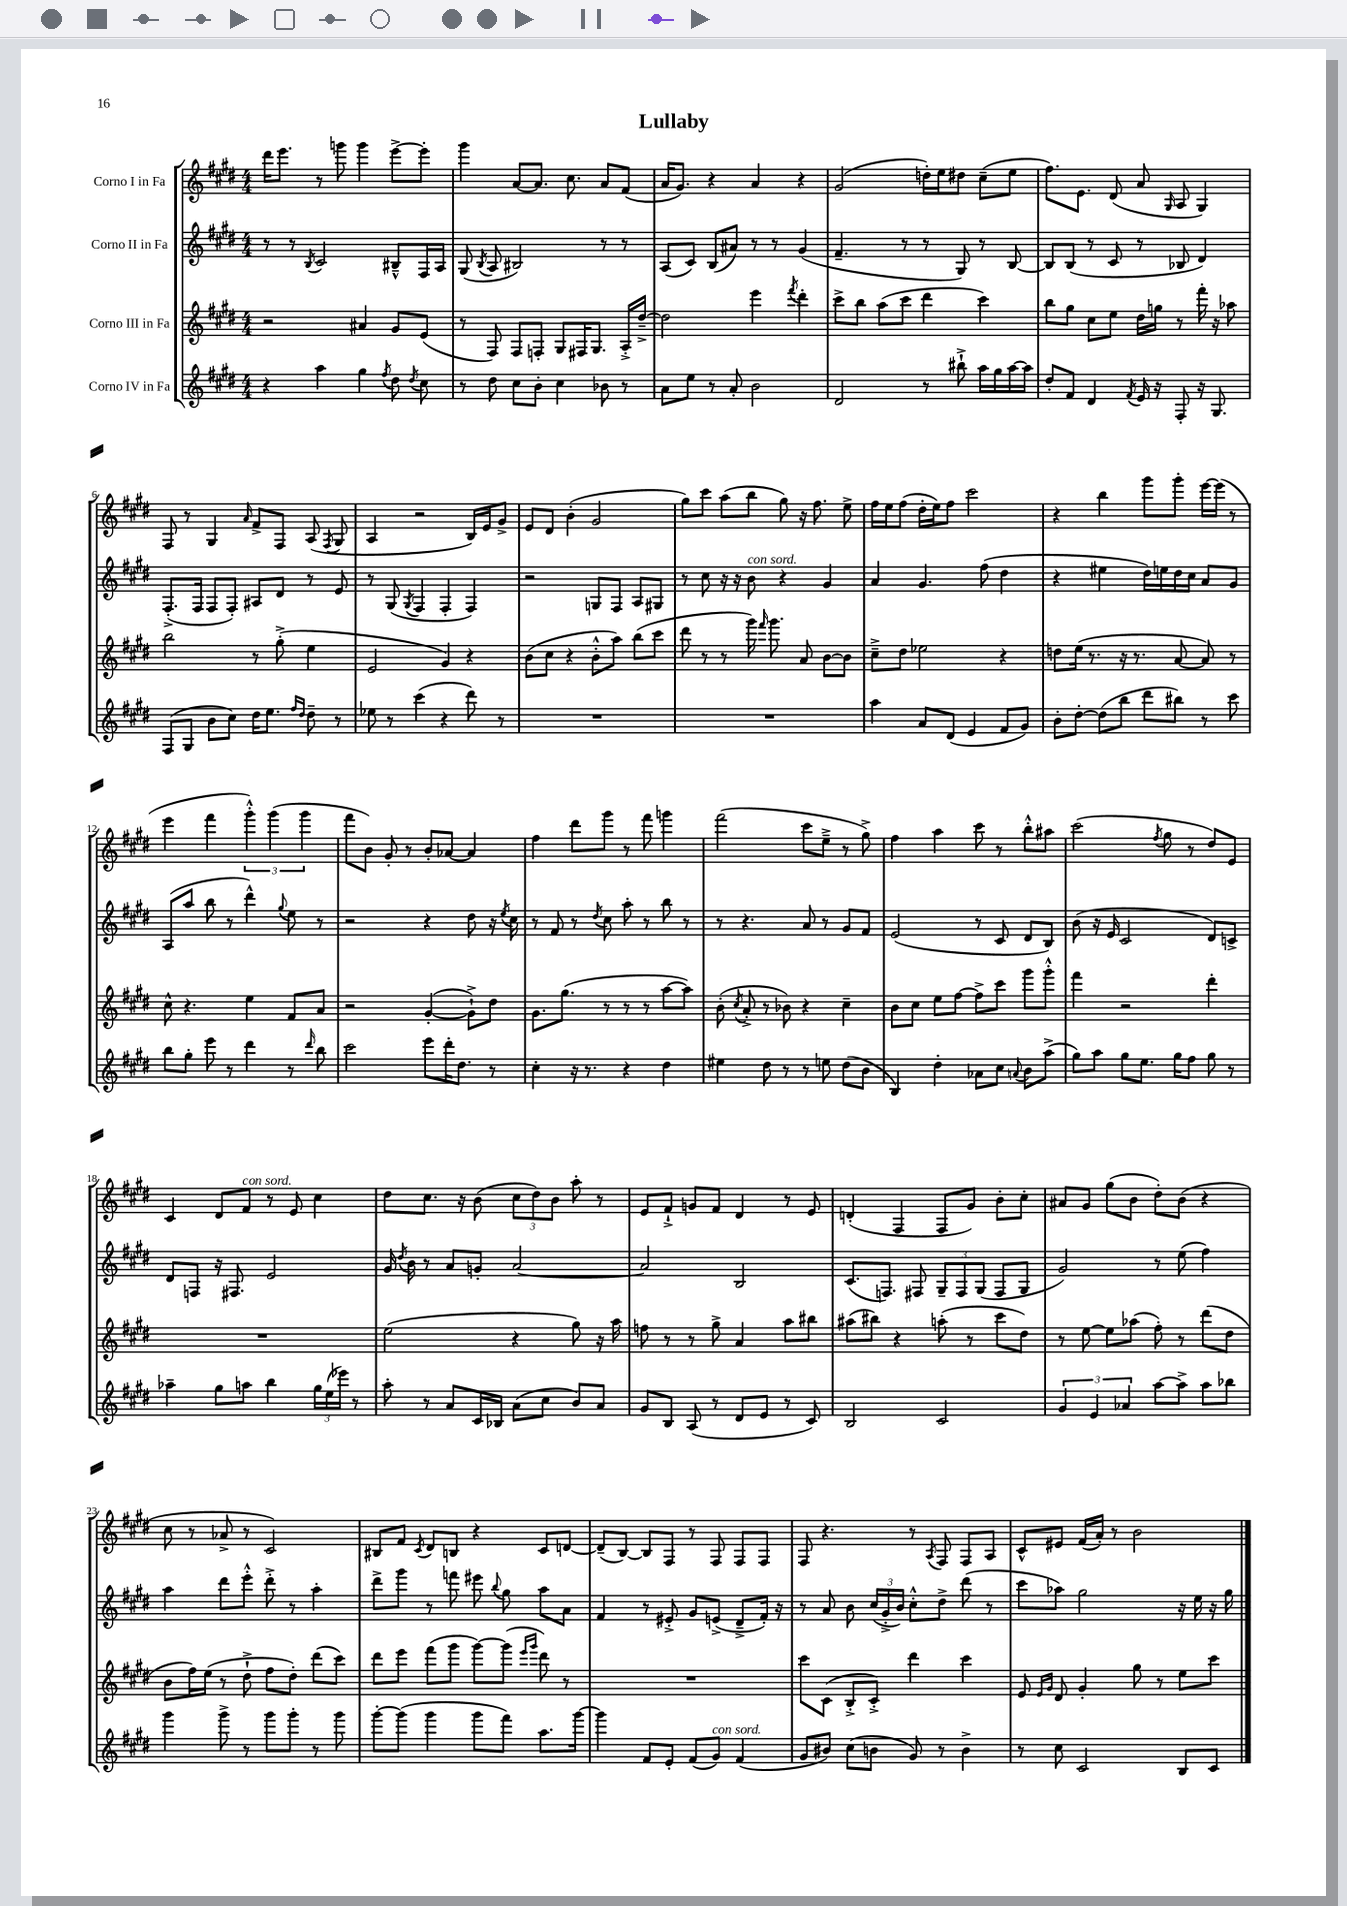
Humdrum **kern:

**kern	**kern	**kern	**kern
*staff4	*staff3	*staff2	*staff1
*clefG2	*clefG2	*clefG2	*clefG2
*k[f#c#g#d#]	*k[f#c#g#d#]	*k[f#c#g#d#]	*k[f#c#g#d#]
*M4/4	*M4/4	*M4/4	*M4/4
4r	2r	8r	16ddd#
.	.	.	8.eee
.	.	8r	.
.	.	8qB	.
4aa	.	2c#	8r
.	.	.	8ggg
4gg#	4a#	.	4ggg
8qff#	.	.	.
8dd#	8g#	8B#~^^	[8eee^
8qdd#	.	.	.
8cc#	(8e	16F#	8eee']
.	.	16A	.
=	=	=	=
8r	8r	(8G#	4ggg#
.	.	8qB	.
8dd#	8F#)	8A	.
8cc#	8F#	2B#)	[8a
8b'	8F'	.	8.a]
4cc#	8G#	.	.
.	.	.	8.cc#
.	16F#	.	.
.	8.G#	.	.
8b-	.	8r	8a
8r	16A'^	8r	(8f#
.	[16dd#~^	.	.
=	=	=	=
8a	2dd#]	(8A	16a
.	.	.	8.g#)
8ee	.	8c#)	.
8r	.	(8B	4r
8a'	.	8a#)	.
2b	4eee	8r	4a
.	.	8r	.
.	8qfff#	.	.
.	4ddd#'	(4g#	4r
=	=	=	=
2d#	8ccc#^	4.f#~	(2g#
.	8bb	.	.
.	(8aa	.	.
.	8ccc#	8r	.
8r	4ddd#	8r	16dd')
.	.	.	16ee
8bb#`^	.	8G#)	8dd#
16aa	4ccc#)	8r	(8cc#~
16gg#	.	.	.
[16aa	.	[8B	8ee
16aa]	.	.	.
=	=	=	=
8dd#'	8bb	8B]	8.ff#)
8f#	8gg#	(8B	.
.	.	.	8.e
4d#	8cc#	8r	.
.	8ee	8c#	(8d#
8qf#	.	.	.
16e	16dd#	8r	8a
16r	16gg	.	.
.	.	.	16qqG#
8F#'	8r	8B-	8A
16r	16fff#'	4d#)	4G#)
8.G#	16r	.	.
.	8aa-	.	.
=	=	=	=
(8F#	2bb	(8.F#'^	8F#
8G#	.	.	8r
.	.	16F#	.
8b	.	8F#	4G#
8cc#)	.	8F#')	.
.	.	.	16qqa
16dd#	8r	8A#	8f#^
8.ee	.	.	.
.	(8gg#'^	8d#	8F#
16qqff#	.	.	.
16qqdd#	.	.	.
8dd#~	4ee	8r	(8A
.	.	.	8qF#
8r	.	8e	8G#
=	=	=	=
8ee-	2e	8r	4A
8r	.	(8G#	.
.	.	8qG#	.
(4ccc#	.	4F#	2r
4r	4g#)	4F#'	.
8ddd#)	4r	4F#)	16B)
.	.	.	16e
8r	.	.	8g#^
=	=	=	=
1r	(8b	2r	8e
.	8cc#	.	8d#
.	4r	.	(4b'
.	8b'^^	8G	2g#
.	8aa)	8F#	.
.	(8bb	8A	.
.	8ccc#	8G#	.
=	=	=	=
1r	8ddd#	8r	8gg#)
.	8r	8cc#	8ccc#
.	8r	16r	(8aa
.	.	16r	.
.	16ggg#)	8b	8bb
.	16qqfff#	.	.
.	8.ggg#	.	.
.	.	4r	8gg#)
.	8a	.	16r
.	.	.	8.ff#
.	[8b	4g#	.
.	8b]	.	8ee^
=	=	=	=
4aa	8cc#~^	4a	16ff#
.	.	.	16ee
.	8dd#	.	(8ff#
8a	2ee-	4.g#	16dd#'
.	.	.	16ee)
(8d#	.	.	8ff#
4e	.	.	2ccc#
.	.	(8ff#	.
8f#	4r	4dd#	.
8g#)	.	.	.
=	=	=	=
8b'	8dd	4r	4r
[8dd#'	(16ee	.	.
.	8.r	.	.
(8dd#]	.	4ee#	4bb
8bb	16r	.	.
.	8.r	.	.
8ddd#	.	16dd#)	8ggg#
.	.	16ee	.
8bb#)	[8a	16dd#	8ggg#'
.	.	16cc#	.
8r	8a])	8a	[16eee
.	.	.	(16eee]
8ccc#	8r	8g#	8r
=	=	=	=
8bb	8cc#^^	(8A	4eee
8gg#'	4.r	8aa	.
8eee	.	8bb	4fff#
8r	.	8r	.
4ddd#	4ee	4ddd#^^)	6ggg#'^^)
.	.	.	(6ggg#
.	.	8qqgg#	.
8r	8f#	8ee	.
.	.	.	6ggg#
16qqddd#	.	.	.
8bb	8a	8r	.
=	=	=	=
2ccc#	2r	2r	8fff#
.	.	.	8b)
.	.	.	8g#'
.	.	.	8r
8eee	([4g#'	4r	8b'
16ddd#'	.	.	[8a-
8.dd#	.	.	.
.	8g#`^])	8dd#	4a-]
8r	8dd#	16r	.
.	.	8qee	.
.	.	16cc#	.
=	=	=	=
4cc#'	8.g#	8r	4ff#
.	.	8f#	.
.	(8.gg#	.	.
16r	.	8r	8ddd#
8.r	.	.	.
.	.	8qdd#	.
.	8r	8cc#	8ggg#
4r	8r	8aa'	8r
.	8r	8r	8fff#
4dd#	[8aa	8bb	4ggg
.	8aa])	8r	.
=	=	=	=
4ee#	(8b'	8r	(2fff#
.	8qcc#	.	.
.	8a'^	4.r	.
8dd#	8r	.	.
8r	8b-)	.	.
8r	4r	8a	8ccc#
8ee	.	8r	8ee~^
(8dd#	4cc#~	8g#	8r
8b	.	8f#	8gg#^)
=	=	=	=
4B)	8b	(2e	4ff#
.	8cc#	.	.
4dd#'	8ee	.	4aa
.	[8ff#	.	.
8a-	8ff#^]	8r	8ccc#
8cc#	8ccc#	8c#	8r
8qqa	.	.	.
8b	8ggg#	8d#	8bb'^^
(8aa^	8ggg#'^^	8B)	8aa#
=	=	=	=
8gg#)	4fff#	(8b	(2ccc#
8aa	.	16r	.
.	.	16e	.
8gg#	2r	2c#	.
8.ee	.	.	.
.	.	.	8qff#
.	.	.	8gg#
16gg#	.	.	.
8ff#	.	.	8r
8gg#	4ddd#'	8d#)	8dd#)
8r	.	8c^	8e
=	=	=	=
4aa-~	1r	8d#	4c#
.	.	8F	.
8gg#	.	16r	8d#
.	.	8.F#	.
8aa	.	.	8f#
4bb	.	2e	8r
.	.	.	8e
24gg#	.	.	4cc#
(24ee	.	.	.
24eee-)	.	.	.
8r	.	.	.
=	=	=	=
8aa'	(2ee	16g#	8dd#
.	.	8qdd#	.
.	.	16b	.
8r	.	8r	8.cc#
8a	.	8a	.
.	.	.	16r
16c#	.	8g'	(8b
16B-	.	.	.
(8a	4r	[2a	12cc#
.	.	.	12dd#)
8cc#	.	.	.
.	.	.	12b
8b)	8gg#)	.	8aa'
8a	16r	.	8r
.	16aa	.	.
=	=	=	=
8g#	8ff	2a]	8e
8B	8r	.	8f#`^
(8A	8r	.	8g
8r	8gg#^	.	8f#
8d#	4a	2B	4d#
8e	.	.	.
8r	8aa	.	8r
8c#)	8bb#	.	8e
=	=	=	=
2B	(8aa#	(8.c#	(4d'
.	8bb#)	.	.
.	.	8.F)	.
.	4r	.	4F#
.	.	8F#	.
2c#	(8aa'	12G#~	8F#
.	.	12F#	.
.	8r	.	8g#)
.	.	(12G#	.
.	8ccc#	8F#	8b'
.	8dd#)	8G#	8cc#'
=	=	=	=
6g#	8r	2g#)	8a#
.	[8ee	.	8g#
6e	.	.	.
.	8ee]	.	(8gg#
6a-	.	.	.
.	(8aa-	.	8b
[8aa	8ff#')	8r	8dd#')
8aa^]	8r	(8ee	(8b
8aa	(8ddd#	4ff#)	4r
8bb-	8dd#	.	.
=	=	=	=
4ggg#	8b	4aa	8cc#
.	16ff#)	.	8r
.	(16ee	.	.
8ggg#^	8r	8ddd#	8a-^
8r	8dd#`^	8eee'^^	8r
8ggg#	8ff#	8ddd#'^	2c#)
8ggg#'	8dd#')	8r	.
8r	(8ddd#	4aa'	.
8ggg#	8ccc#)	.	.
=	=	=	=
[8ggg#'	8ddd#	8ddd#^	8B#
(8ggg#]	8eee	8ggg#	8f#
.	.	.	8qc#
4ggg#	(8fff#	8r	8d#
.	8ggg#	8fff	8B
8ggg#	[8ggg#)	8eee#	4r
.	.	8qqbb	.
8fff#)	(8ggg#]	8gg#	.
.	16qqeee	.	.
.	16qqggg#	.	.
8.aa	8ddd#)	8aa	8c#
.	8r	8a	[8d
[16ggg#	.	.	.
=	=	=	=
4ggg#]	1r	4f#	(8d~]
.	.	.	[8B)
8f#	.	8r	8B]
8e'	.	8e#'^	8F#
(8f#	.	8g#	8r
8g#)	.	(8e^	8F#
(4f#	.	8d#~^	8F#
.	.	16f#')	8F#
.	.	16r	.
=	=	=	=
8g#	8ccc#	8r	8F#
8b#)	(8c#	8a	4.r
(8cc#	8B'^	8b	.
8b	8c#'^)	(24cc#	.
.	.	24g#'^	.
.	.	24b)	.
8g#)	4ddd#	8cc#'^^	8r
.	.	.	8qA
8r	.	8dd#^	8F#
4b^	4ccc#	(8ddd#	8F#
.	.	8r	8A
=	=	=	=
8r	8e	8ccc#	8c#^^
.	16qqe	.	.
.	16qqg#	.	.
8cc#	8d#	8aa-)	8e#
2c#	4g#'	2gg#	(16f#
.	.	.	16a')
.	.	.	8r
.	8gg#	.	2b
.	8r	.	.
8B	8ee	16r	.
.	.	16ee	.
8c#	8ccc#	16r	.
.	.	16gg#	.
==	==	==	==
*-	*-	*-	*-
